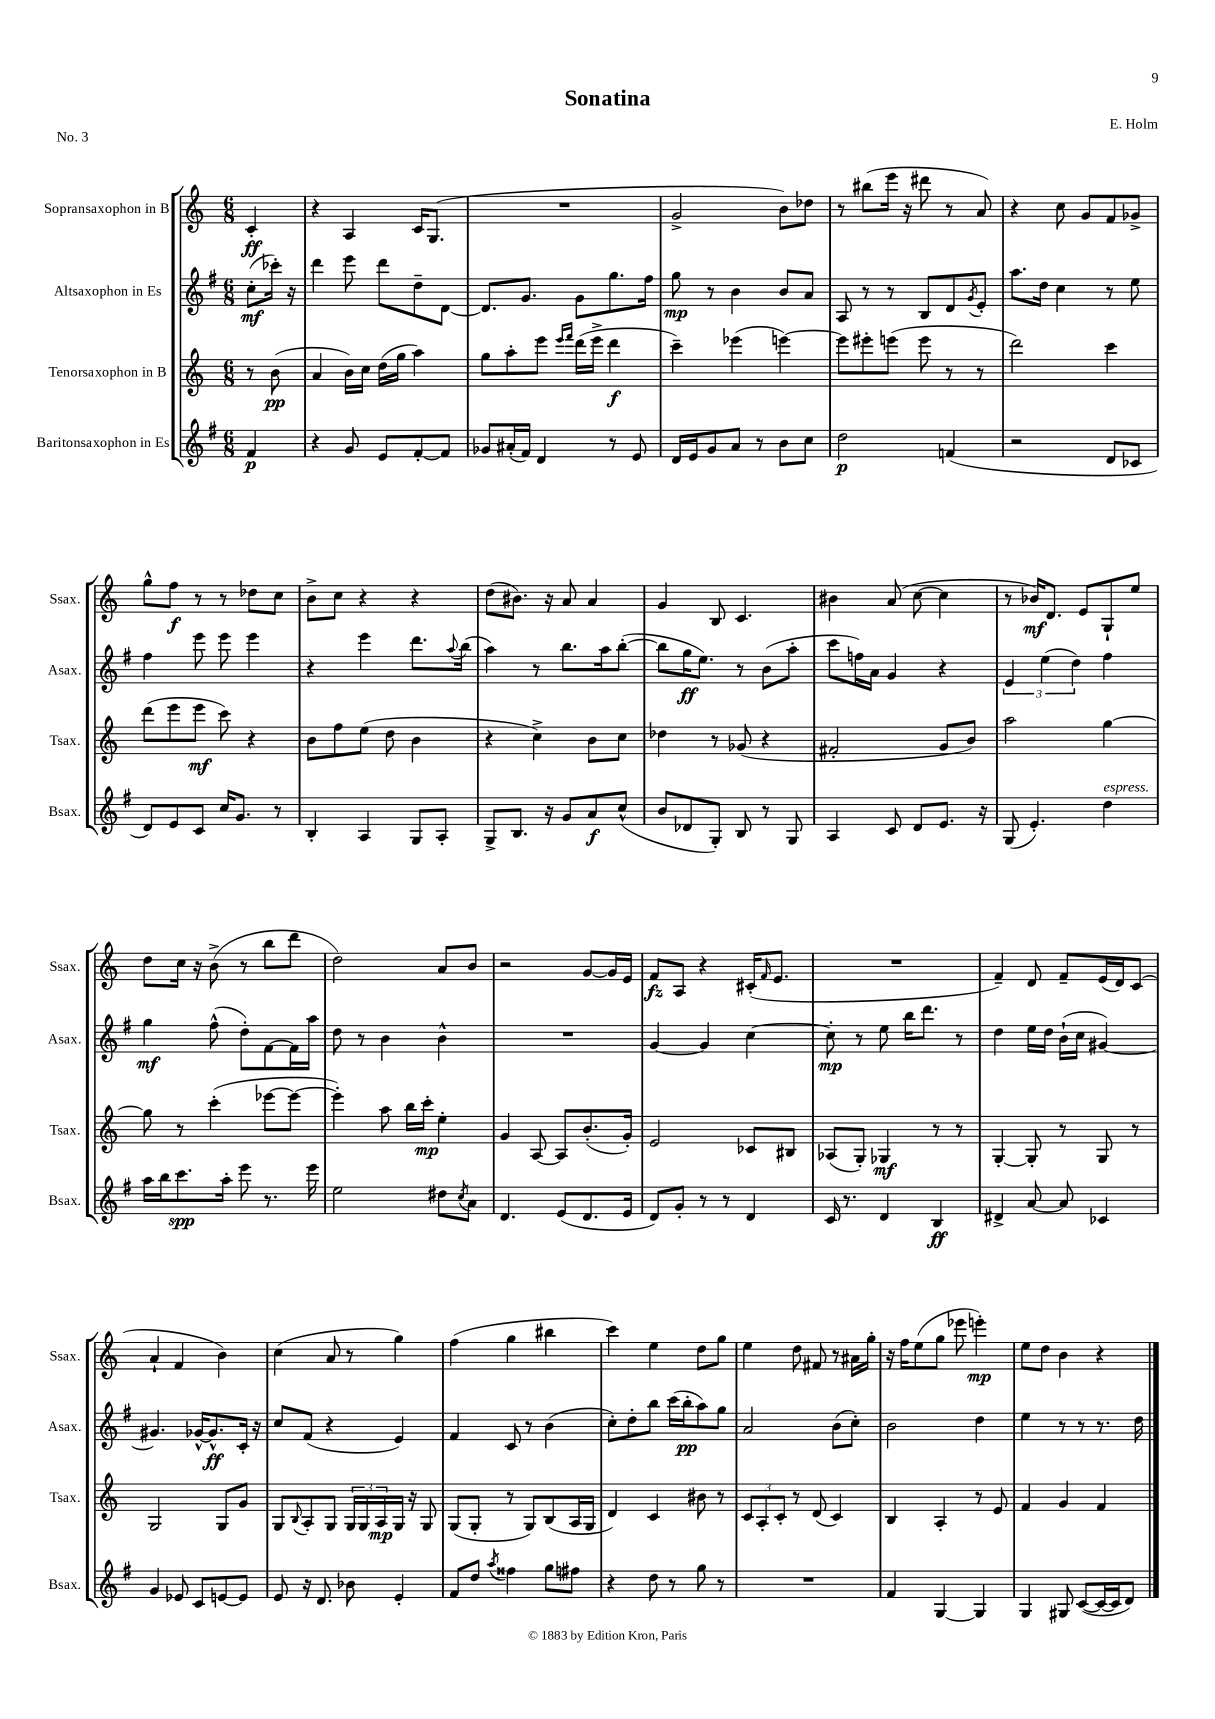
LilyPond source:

\header { title = "Sonatina" composer = "E. Holm" piece = "No. 3" }
<<
\new StaffGroup <<
\new Staff = "s0" \with { instrumentName = "Sopransaxophon in B" shortInstrumentName = "Ssax." } {
    \clef treble \key c \major \numericTimeSignature \time 6/8 \partial 4
    c'4-.\ff |
    r4 a4 c'16 g8.( |
    R2. |
    g'2-> b'8) des''8 |
    r8 bis''8( e'''16 r16 dis'''8 r8 a'8) |
    r4 c''8 g'8 f'8 ges'8-> |
    g''8-^ f''8\f r8 r8 des''8 c''8 |
    b'8-> c''8 r4 r4 |
    d''8( bis'8.) r16 a'8 a'4 |
    g'4 b8 c'4. |
    bis'4 a'8( c''8~ c''4 |
    r8 bes'16\mf) d'8. e'8 g8-! e''8 |
    d''8 c''16 r16 b'8->( r8 b''8 d'''8 |
    d''2) a'8 b'8 |
    r2 g'8~ g'16 e'16 |
    f'8\fz a8 r4 cis'16-.( \grace { f'16 } e'8. |
    R2. |
    f'4--) d'8 f'8-- e'16( d'16) c'8( |
    a'4-! f'4 b'4) |
    c''4( a'8 r8 g''4) |
    f''4( g''4 bis''4 |
    c'''4) e''4 d''8 g''8 |
    e''4 d''8 fis'8 r8 ais'16 g''16-. |
    r16 f''16 e''8( g''8 ees'''8 e'''4-.\mp) |
    e''8 d''8 b'4 r4 \bar "|." |
}
\new Staff = "s1" \with { instrumentName = "Altsaxophon in Es" shortInstrumentName = "Asax." } {
    \clef treble \key g \major \numericTimeSignature \time 6/8 \partial 4
    c''8-.\mf( ces'''16-.) r16 |
    d'''4 e'''8 d'''8 d''8-- d'8~ |
    d'8. g'8. g'8 g''8. fis''16 |
    g''8\mp r8 b'4 b'8 a'8 |
    a8 r8 r8 b8 d'8 \acciaccatura { g'8 } e'8-. |
    a''8. d''16 c''4 r8 e''8 |
    fis''4 e'''8 e'''8 e'''4 |
    r4 e'''4 d'''8. \appoggiatura { a''8 } b''16( |
    a''4) r8 b''8. a''16 b''8~-.( |
    b''8 g''16\ff e''8.) r8 b'8( a''8-. |
    c'''8 f''16) a'16 g'4 r4 |
    \tuplet 3/2 { e'4 e''4( d''4) } fis''4 |
    g''4\mf fis''8-^( d''8-.) fis'8~ fis'16 a''16 |
    d''8 r8 b'4 b'4-^ |
    R2. |
    g'4~ g'4 c''4~ |
    c''8-.\mp r8 e''8 b''16 d'''8. r8 |
    d''4 e''16 d''16 b'16-!( c''16 gis'4~) |
    gis'4. ges'16~-^ ges'8.-^\ff c'16-. r16 |
    c''8 fis'8( r4 e'4) |
    fis'4 c'8 r8 b'4( |
    c''8-.) d''8-. b''8 c'''16( b''16-.\pp a''8) g''8 |
    a'2 b'8( c''8-.) |
    b'2 d''4 |
    e''4 r8 r8 r8. d''16 \bar "|." |
}
\new Staff = "s2" \with { instrumentName = "Tenorsaxophon in B" shortInstrumentName = "Tsax." } {
    \clef treble \key c \major \numericTimeSignature \time 6/8 \partial 4
    r8 b'8\pp( |
    a'4 b'16) c''16 d''16( g''16 a''4) |
    g''8 a''8-. e'''8 \grace { e'''16 f'''16 } d'''16( e'''16-> d'''4\f |
    c'''4--) ees'''4( e'''4~) |
    e'''8 eis'''8-. e'''8( e'''8 r8 r8 |
    d'''2) c'''4 |
    d'''8( e'''8 e'''8\mf c'''8) r4 |
    b'8 f''8 e''8( d''8 b'4 |
    r4 c''4->) b'8 c''8 |
    des''4 r8 ges'8( r4 |
    fis'2-. g'8 b'8) |
    a''2 g''4~ |
    g''8 r8 c'''4-.( ees'''8~ ees'''8~ |
    ees'''4-.) a''8 b''16 c'''16-.\mp e''4-. |
    g'4 a8~ a8 b'8.-.( g'16-.) |
    e'2 ces'8 bis8 |
    aes8( g8-.) ges4\mf r8 r8 |
    g4~-. g8-. r8 g8 r8 |
    g2 g8 g'8 |
    g8 \appoggiatura { b8 } a8-. g8 \tuplet 3/2 { g16 g16 a16\mp } g16 r16 g8 |
    g8( g8-. r8 g8) b8( a16 g16 |
    d'4) c'4 bis'8 r8 |
    \tuplet 3/2 { c'8 a8-. c'8-. } r8 d'8( c'4) |
    b4 a4-. r8 e'8 |
    f'4 g'4 f'4 \bar "|." |
}
\new Staff = "s3" \with { instrumentName = "Baritonsaxophon in Es" shortInstrumentName = "Bsax." } {
    \clef treble \key g \major \numericTimeSignature \time 6/8 \partial 4
    fis'4\p |
    r4 g'8 e'8 fis'8~-. fis'8 |
    ges'8 ais'16-.( fis'16) d'4 r8 e'8 |
    d'16 e'16 g'8 a'8 r8 b'8 c''8 |
    d''2\p f'4( |
    r2 d'8 ces'8 |
    d'8) e'8 c'8 c''16 g'8. r8 |
    b4-. a4 g8 a8-. |
    g8-> b8. r16 g'8 a'8\f c''8-^( |
    b'8 des'8 g8-.) b8 r8 g8 |
    a4 c'8 d'8 e'8. r16 |
    g8( e'4.-.) d''4^\markup { \italic "espress." } |
    a''16 b''16 c'''8.\spp a''16-. e'''8 r8. e'''16 |
    e''2 dis''8 \acciaccatura { c''8 } a'8 |
    d'4. e'8( d'8. e'16 |
    d'8) g'8-. r8 r8 d'4 |
    c'16 r8. d'4 b4\ff |
    dis'4-> a'8~ a'8 ces'4 |
    g'4 ees'8 c'8 e'8~ e'8 |
    e'8 r16 d'8. bes'8 e'4-. |
    fis'8 d''8 \acciaccatura { a''8 } fisis''4 g''8 fis''8 |
    r4 d''8 r8 g''8 r8 |
    R2. |
    fis'4 g4~ g4 |
    g4 gis8 c'8~( c'16~ c'16 d'8) \bar "|." |
}
>>
>>
\layout { \context { \Score \remove "Bar_number_engraver" } }
